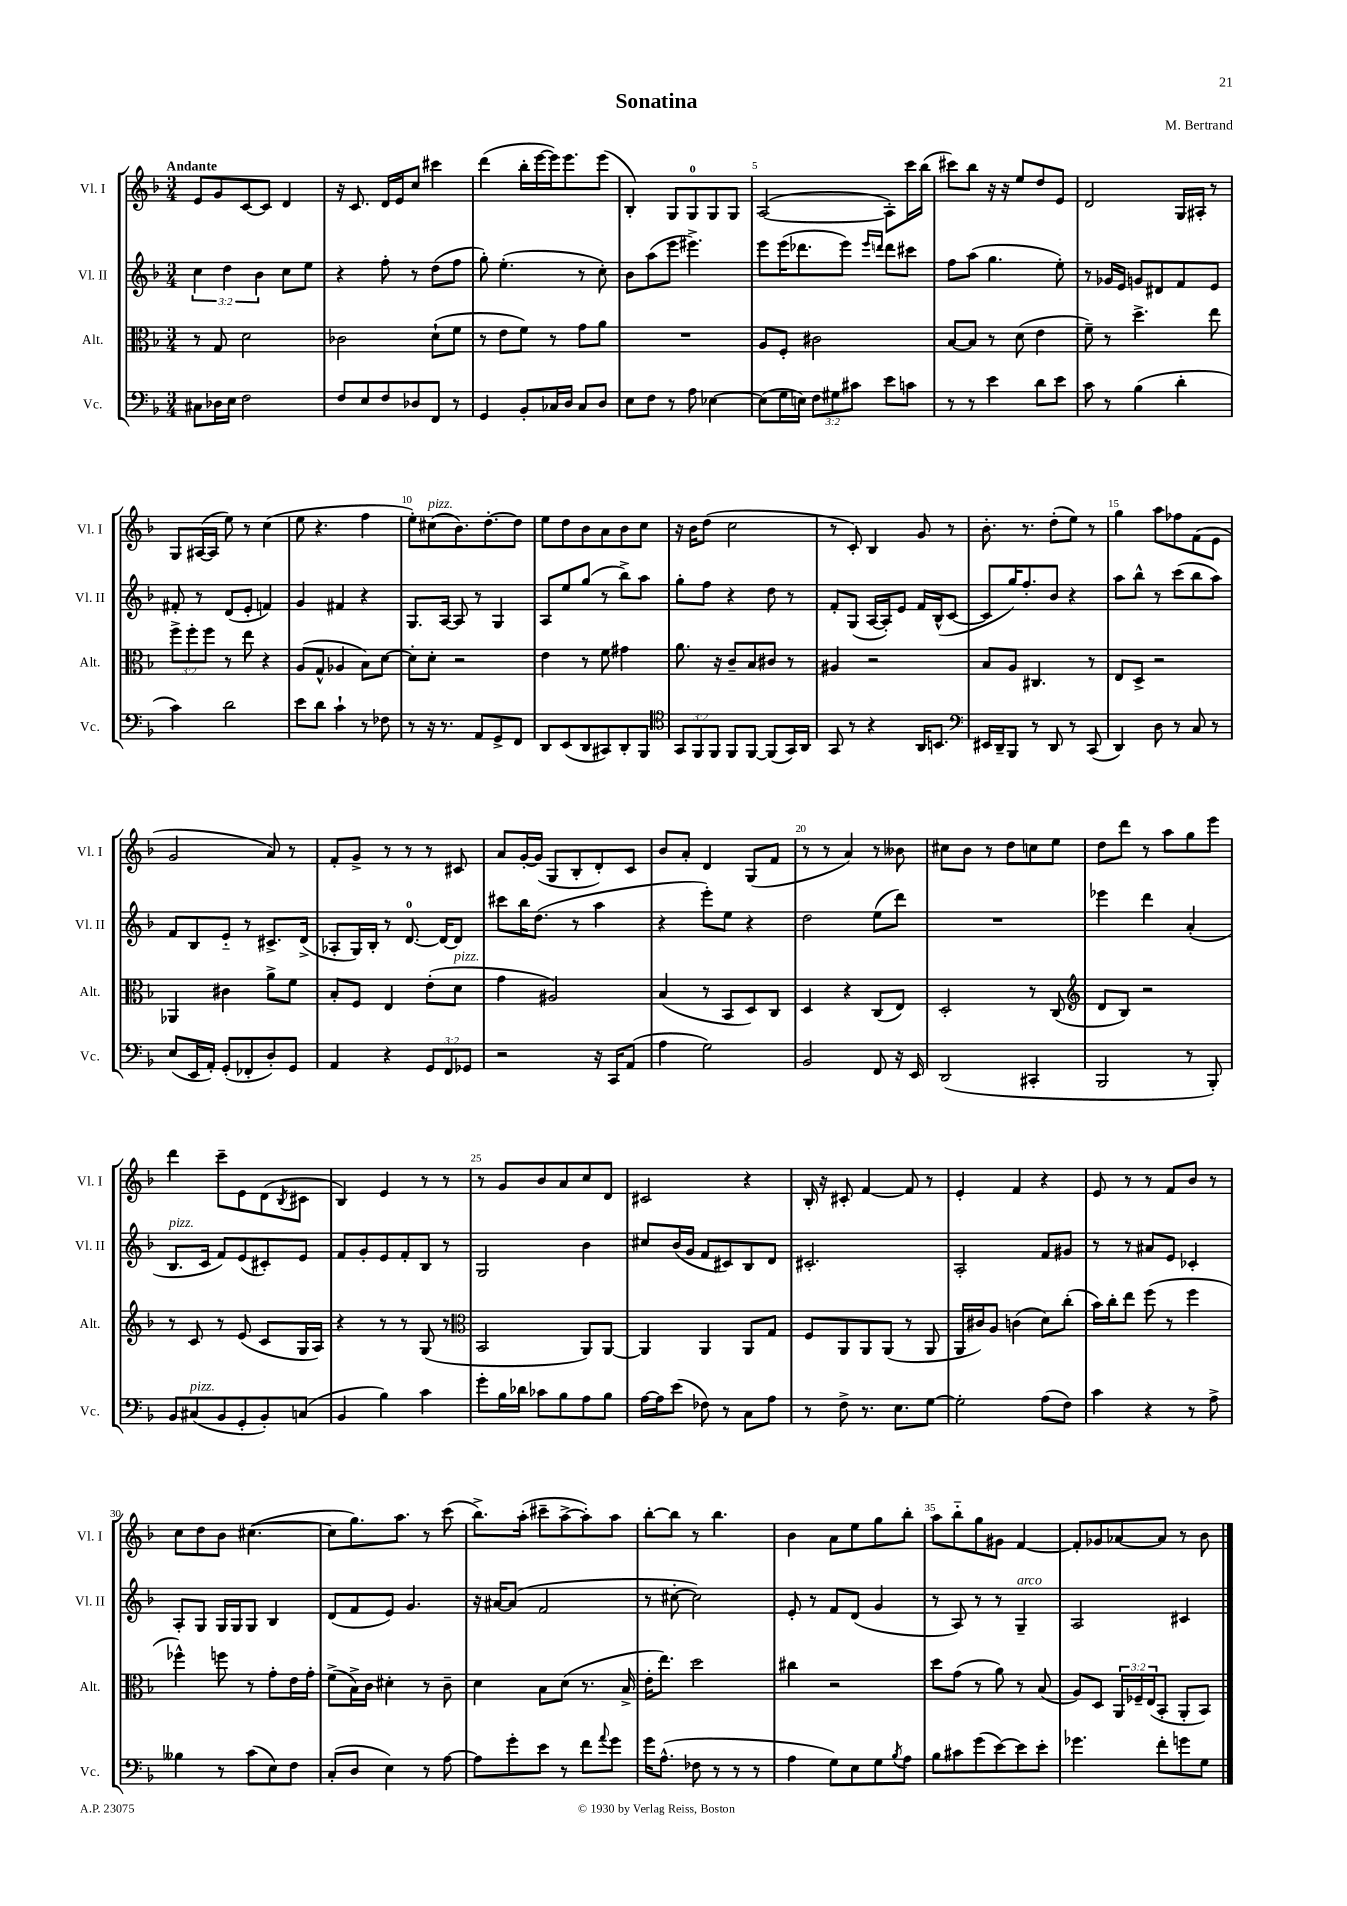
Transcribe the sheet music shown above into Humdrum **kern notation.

**kern	**kern	**kern	**kern
*staff4	*staff3	*staff2	*staff1
*clefF4	*clefC3	*clefG2	*clefG2
*k[b-]	*k[b-]	*k[b-]	*k[b-]
*M3/4	*M3/4	*M3/4	*M3/4
8C#	8r	6cc	8e
16D-	8G	.	8g
.	.	6dd	.
16E	.	.	.
2F	2d	.	[8c
.	.	6b-	.
.	.	.	8c]
.	.	8cc	4d
.	.	8ee	.
=	=	=	=
8F	2c-	4r	16r
.	.	.	8.c
8E	.	.	.
8F	.	8ff'	16d
.	.	.	16e
8D-	.	8r	8cc
8FF	(8d`	(8dd	4ccc#
8r	8f	8ff	.
=	=	=	=
4GG	8r	8gg')	(4ddd
.	8e	(4.ee'	.
8BB-'	8f)	.	16bb-'
.	.	.	[16eee
16C-	8r	.	16eee])
16D	.	.	8.eee
8C-	8g	8r	.
8D	8a	8cc')	(8eee
=	=	=	=
8E	2.r	8b-	4B-')
8F	.	(8aa	.
8r	.	8eee	8G
8A	.	4.eee#^)	8G
[4E-	.	.	8G
.	.	.	8G
=	=	=	=
(8E-]	8A	8eee	([2A
16G	8F'	(16eee	.
16E)	.	8.ddd-	.
12F	2c#	.	.
12G#	.	.	.
.	.	8eee)	.
12c#	.	.	.
.	.	16qqeee	.
.	.	16qqddd	.
8e	.	8ddd	8A'])
8c	.	8ccc#	16ccc
.	.	.	(16bb-
=	=	=	=
8r	[8B-	8ff	8ccc#)
8r	8B-]	(8aa	8bb-
4e	8r	4.gg	16r
.	.	.	16r
.	(8d	.	8ee
8d	4e	.	8dd
8e	.	8ee')	8e
=	=	=	=
8c	8f~)	8r	2d
8r	8r	16g-	.
.	.	16e	.
(4B-	4.dd^	8g	.
.	.	8d#	.
4d'	.	8f	16G
.	.	.	16A#'
.	8ee	8e	8r
=	=	=	=
4c)	12ff^	8f#'	8G
.	12ff'	.	.
.	.	8r	([16A#
.	12ff	.	.
.	.	.	16A#]
2d	8r	(8d	8ee)
.	8ee	8e'	8r
.	4r	4f)	(4cc
=	=	=	=
8e	(8A	4g	8ee
8d	8G^^	.	4.r
4c`	4A-	4f#	.
8r	8B-)	4r	4ff
8F-	[8d	.	.
=	=	=	=
8r	8d']	8.G	8ee')
16r	8d'	.	(8cc#
8.r	.	[16A	.
.	2r	8A]	8.b-)
8AA	.	8r	.
.	.	.	[8.dd'
8GG^	.	4G	.
8FF	.	.	8dd]
=	=	=	=
8DD	4e	8A	8ee
(8EE	.	8ee	8dd
8DD	8r	(8gg	8b-
8CC#)	8f	8r	8a
8DD'	4g#	8bb-^)	8b-
8BBB-	.	8aa	8cc
=	=	=	=
*clefC4	*	*	*
12GG	8.a	8gg'	16r
.	.	.	16b-
12FF	.	.	.
.	.	8ff	(8dd
12FF	.	.	.
.	16r	.	.
8FF	8c~	4r	2cc
[8FF	8B-	.	.
(8FF]	8c#	8dd	.
16GG)	8r	8r	.
16AA	.	.	.
=	=	=	=
8GG	4A#	8f'	8r
8r	.	(8G	8c')
4r	2r	[16A	4B-
.	.	16A'])	.
.	.	8e	.
16AA	.	16f	8g
8.BB	.	(16B-^^	.
.	.	[8c	8r
=	=	=	=
*clefF4	*	*	*
16EE#	8B-	8c]	8.b-'
16DD~	.	.	.
8BBB-	8A	16gg)	.
.	.	8.ff'	8.r
8r	4.C#	.	.
8DD	.	8b-	(8dd'
8r	.	4r	8ee)
(8CC	8r	.	8r
=	=	=	=
4DD)	8E	8aa	4gg
.	8D^	8bb-^^	.
8D	2r	8r	8aa
8r	.	(8ccc	8ff-
8C	.	8bb-	(8f
8r	.	8aa)	8e
=	=	=	=
(8E	4AA-	8f	2g
16EE	.	8B-	.
16AA')	.	.	.
(8GG'	4c#	8e'~	.
8FF-'	.	8r	.
8D')	8a^	8.c#^	8a)
8GG	8f	.	8r
.	.	(16d^	.
=	=	=	=
4AA	8B-'	8A-'	8f'
.	8F	16G)	8g^
.	.	16B-'	.
4r	4E	8r	8r
.	.	[8.d	8r
12GG	(8e'	.	8r
.	.	16d_	.
12FF	.	.	.
.	8d	8d]	8c#
12GG-	.	.	.
=	=	=	=
2r	4g	8ccc#	8a
.	.	16bb-	[16g'
.	.	(8.dd	(16g]
.	2A#)	.	8G
.	.	8r	8B-'
16r	.	4aa	8d')
16CC	.	.	.
(8AA	.	.	8c
=	=	=	=
4A	(4B-	4r	8b-
.	.	.	8a'
2G)	8r	8eee')	4d
.	8BB-	8ee	.
.	8D)	4r	(8G
.	8C	.	8f
=	=	=	=
2BB-	4D	2dd	8r
.	.	.	8r
.	4r	.	4a)
8FF	(8C	(8ee	8r
16r	8E)	8ddd)	8b--
16EE	.	.	.
=	=	=	=
(2DD	2D'	2.r	8cc#
.	.	.	8b-
.	.	.	8r
.	.	.	8dd
4CC#'	8r	.	8cc
.	(8C	.	8ee
=	=	=	=
*	*clefG2	*	*
2BBB-	8d	4eee-	8dd
.	8B-)	.	8ddd
.	2r	4ddd	8r
.	.	.	8aa
8r	.	(4a'	8gg
8BBB-')	.	.	8eee
=	=	=	=
8BB-	8r	8.B-	4ddd
(8C#	8c	.	.
.	.	16c	.
8BB-	8r	8f)	8ccc~
8GG'	(8e	(8e	8e
8BB-')	8c	8c#')	(8d
.	.	.	8qB-
(8C	16G	8e	8c#
.	16A)	.	.
=	=	=	=
4BB-	4r	8f	4B-)
.	.	8g'	.
4B-)	8r	8e	4e
.	8r	8f'	.
4c	(8G	8B-	8r
.	8r	8r	8r
=	=	=	=
*	*clefC3	*	*
8g'	2BB-	2G	8r
16B-	.	.	8g
16d-	.	.	.
8c-	.	.	8b-
8B-	.	.	8a
8A	8AA)	4b-	8cc
8B-	[8AA	.	8d
=	=	=	=
[16A	4AA]	8cc#	2c#
16A]	.	.	.
(8e	.	(16b-	.
.	.	16g	.
8F-)	4AA	8f	.
8r	.	8c#)	.
8C	8AA	8B-	4r
8A	8G	8d	.
=	=	=	=
8r	8F	2.c#'	16B-'
.	.	.	16r
8F^	8AA	.	8c#'
8.r	8AA	.	[4f
.	(8AA	.	.
8.E	.	.	.
.	8r	.	8f]
[8G	8AA	.	8r
=	=	=	=
2G']	16AA	2A'	4e'
.	16c#)	.	.
.	8A	.	.
.	(4c	.	4f
(8A	8d)	8f	4r
8F)	(8cc'	8g#	.
=	=	=	=
4c	16b-)	8r	8e
.	16cc'	.	.
.	8ee	8r	8r
4r	(8ff	8a#	8r
.	8r	8e	8f
8r	4ff	4c-'	8b-
8A^	.	.	8r
=	=	=	=
4B--	4ff-^^)	8A'	8cc
.	.	8G	8dd
8r	8ff	16G	8b-
.	.	16G	.
(8c	8r	8G	([4.cc#
8E)	8g'	4B-	.
8F	16e	.	.
.	16g'	.	.
=	=	=	=
(8C'	(8f^	(8d	8cc#]
8D	16B-^)	8f	8.gg)
.	16c	.	.
4E)	4d#'	8e)	.
.	.	.	8.aa
.	.	4.g	.
8r	8r	.	8r
[8A	8c~	.	(8ccc
=	=	=	=
8A]	4d	16r	8.bb-^)
.	.	[16a#	.
8g'	.	(8a#]	.
.	.	.	(16aa'
8e	8B-	2f	8ccc#~
8r	(8d	.	[8aa^
8f	8.r	.	8aa'])
8qqa	.	.	.
8g	.	.	8aa
.	16B-^	.	.
=	=	=	=
16g	16e'	8r	[8bb-'
(8.A^^	8.ee)	.	.
.	.	[8cc#'	8bb-]
8F-	2dd	2cc#])	8r
8r	.	.	4.bb-
8r	.	.	.
8r	.	.	.
=	=	=	=
4A	4cc#	8e'	4b-
.	.	8r	.
8G)	2r	8f	8a
8E	.	(8d	8ee
8G	.	4g	8gg
8qB-	.	.	.
8A	.	.	8bb-'
=	=	=	=
8B-	8dd	8r	8aa
8c#	(8g	8A)	8bb-'~
(8g	8r	8r	8gg
[8e)	8a)	8r	8g#
8e]	8r	4G~	[4f
8e'	(8B-	.	.
=	=	=	=
4.g-	8A)	2A	8f']
.	8D	.	8g-
.	24AA	.	[8a-
.	24F-~	.	.
.	(24E	.	.
8f'	8BB-'	.	8a-]
8g	8AA'	4c#	8r
8G	8BB-)	.	8b-
==	==	==	==
*-	*-	*-	*-
